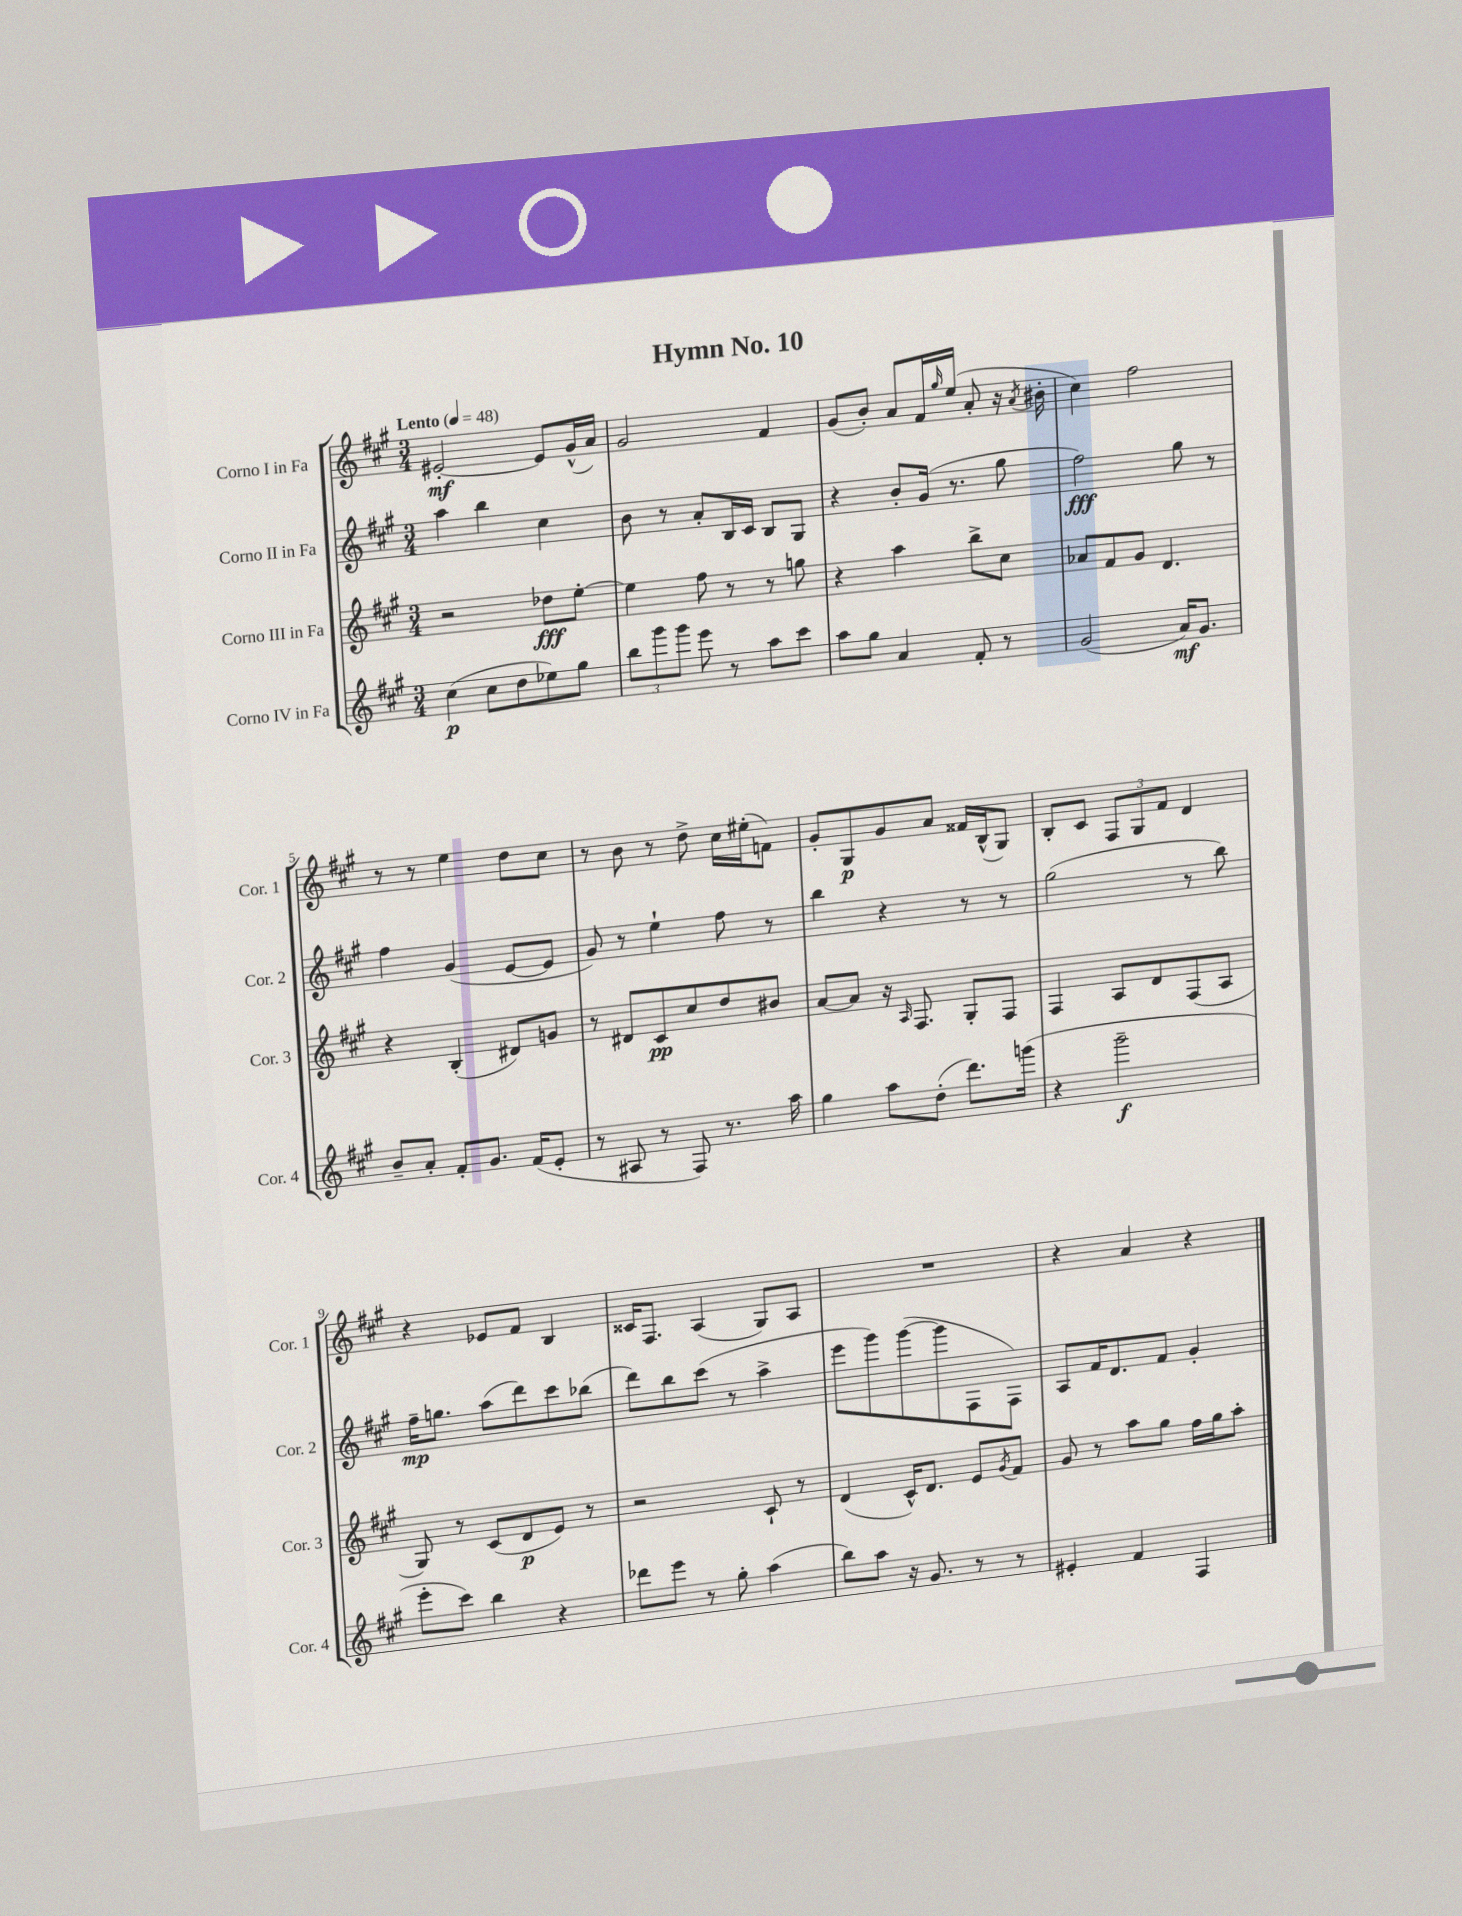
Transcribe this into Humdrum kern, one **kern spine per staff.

**kern	**kern	**kern	**kern
*staff4	*staff3	*staff2	*staff1
*clefG2	*clefG2	*clefG2	*clefG2
*k[f#c#g#]	*k[f#c#g#]	*k[f#c#g#]	*k[f#c#g#]
*M3/4	*M3/4	*M3/4	*M3/4
*MM48	*MM48	*MM48	*MM48
(4cc#	2r	4aa	[2e#'
8cc#	.	4bb	.
8dd	.	.	.
8ee-)	8dd-	4cc#	8e#]
8gg#	[8ee'	.	(16g#^^
.	.	.	16a)
=	=	=	=
12bb	4ee]	8b	2g#
12ggg#	.	.	.
.	.	8r	.
12ggg#	.	.	.
8eee	8ff#	8a'	.
8r	8r	16B	.
.	.	16c#	.
8aa	8r	8B	4f#
8ccc#	8gg	8G#	.
=	=	=	=
8aa	4r	4r	(8g#
8gg#	.	.	8b')
4a	4aa	8b'	8a
.	.	(16g#	16f#
.	.	.	16qqgg#
.	.	8.r	(16ee
8f#'	8bb^	.	8a'
8r	8cc#	8gg#	16r
.	.	.	8qa
.	.	.	16b#'
=	=	=	=
(2g#	8a-	2ff#)	4cc#)
.	8f#	.	.
.	8g#	.	2ff#
.	4.d	.	.
16a)	.	8gg#	.
8.g#	.	.	.
.	.	8r	.
=	=	=	=
8b~	4r	4ff#	8r
8a'	.	.	8r
8f#'	(4B'	(4g#	4ee
8.g#	.	.	.
.	8d#)	[8e	8dd
(16f#	.	.	.
8e'	8g	8e]	8cc#
=	=	=	=
8r	8r	8g#)	8r
8A#	8d#	8r	8b
8r	8c#	4ee`	8r
8F#)	8cc#	.	8dd^
8.r	8dd	8ff#	16cc#
.	.	.	(16ee#'
.	8b#	8r	8f)
16aa	.	.	.
=	=	=	=
4gg#	[8a	4bb	8g#'
.	8a]	.	8G#
8aa	16r	4r	8g#
.	16qqA	.	.
.	8.F#	.	.
(8dd'	.	.	8a
8.ddd)	8G#'	8r	16f##
.	.	.	(16B^^
.	8F#	8r	8G#)
(16ggg	.	.	.
=	=	=	=
4r	4F#	(2gg#	8B'
.	.	.	8c#
2ggg#~	8A	.	12F#
.	.	.	12G#
.	8d	.	.
.	.	.	12f#
.	(8F#	8r	4d
.	8A	8bb)	.
=	=	=	=
8eee'	8G#)	16ff#~	4r
.	.	8.gg	.
8ccc#)	8r	.	.
4bb	(8c#	(8aa	8e-
.	8d	8ddd)	8f#
4r	8e)	8ccc#	4B
.	8r	(8bb-	.
=	=	=	=
8ddd-	2r	8ddd)	16c##
.	.	.	8.F#
8eee	.	8bb	.
8r	.	(8ccc#	(4A
8gg#'	.	8r	.
(4aa	8c#`	4aa^	8G#)
.	8r	.	8A
=	=	=	=
8bb)	(4d	8eee	2.r
8aa	.	8ggg#)	.
16r	16c#^^)	([8ggg#	.
8.g#	8.d	.	.
.	.	8ggg#]	.
8r	8e	8F#	.
.	8qg#	.	.
8r	8f#	8F#)	.
=	=	=	=
4e#'	8g#	8A	4r
.	8r	16f#	.
.	.	8.d	.
4f#	8aa	.	4a
.	8gg#	8f#	.
4F#	16ff#	4g#'	4r
.	16gg#	.	.
.	8aa'	.	.
==	==	==	==
*-	*-	*-	*-
